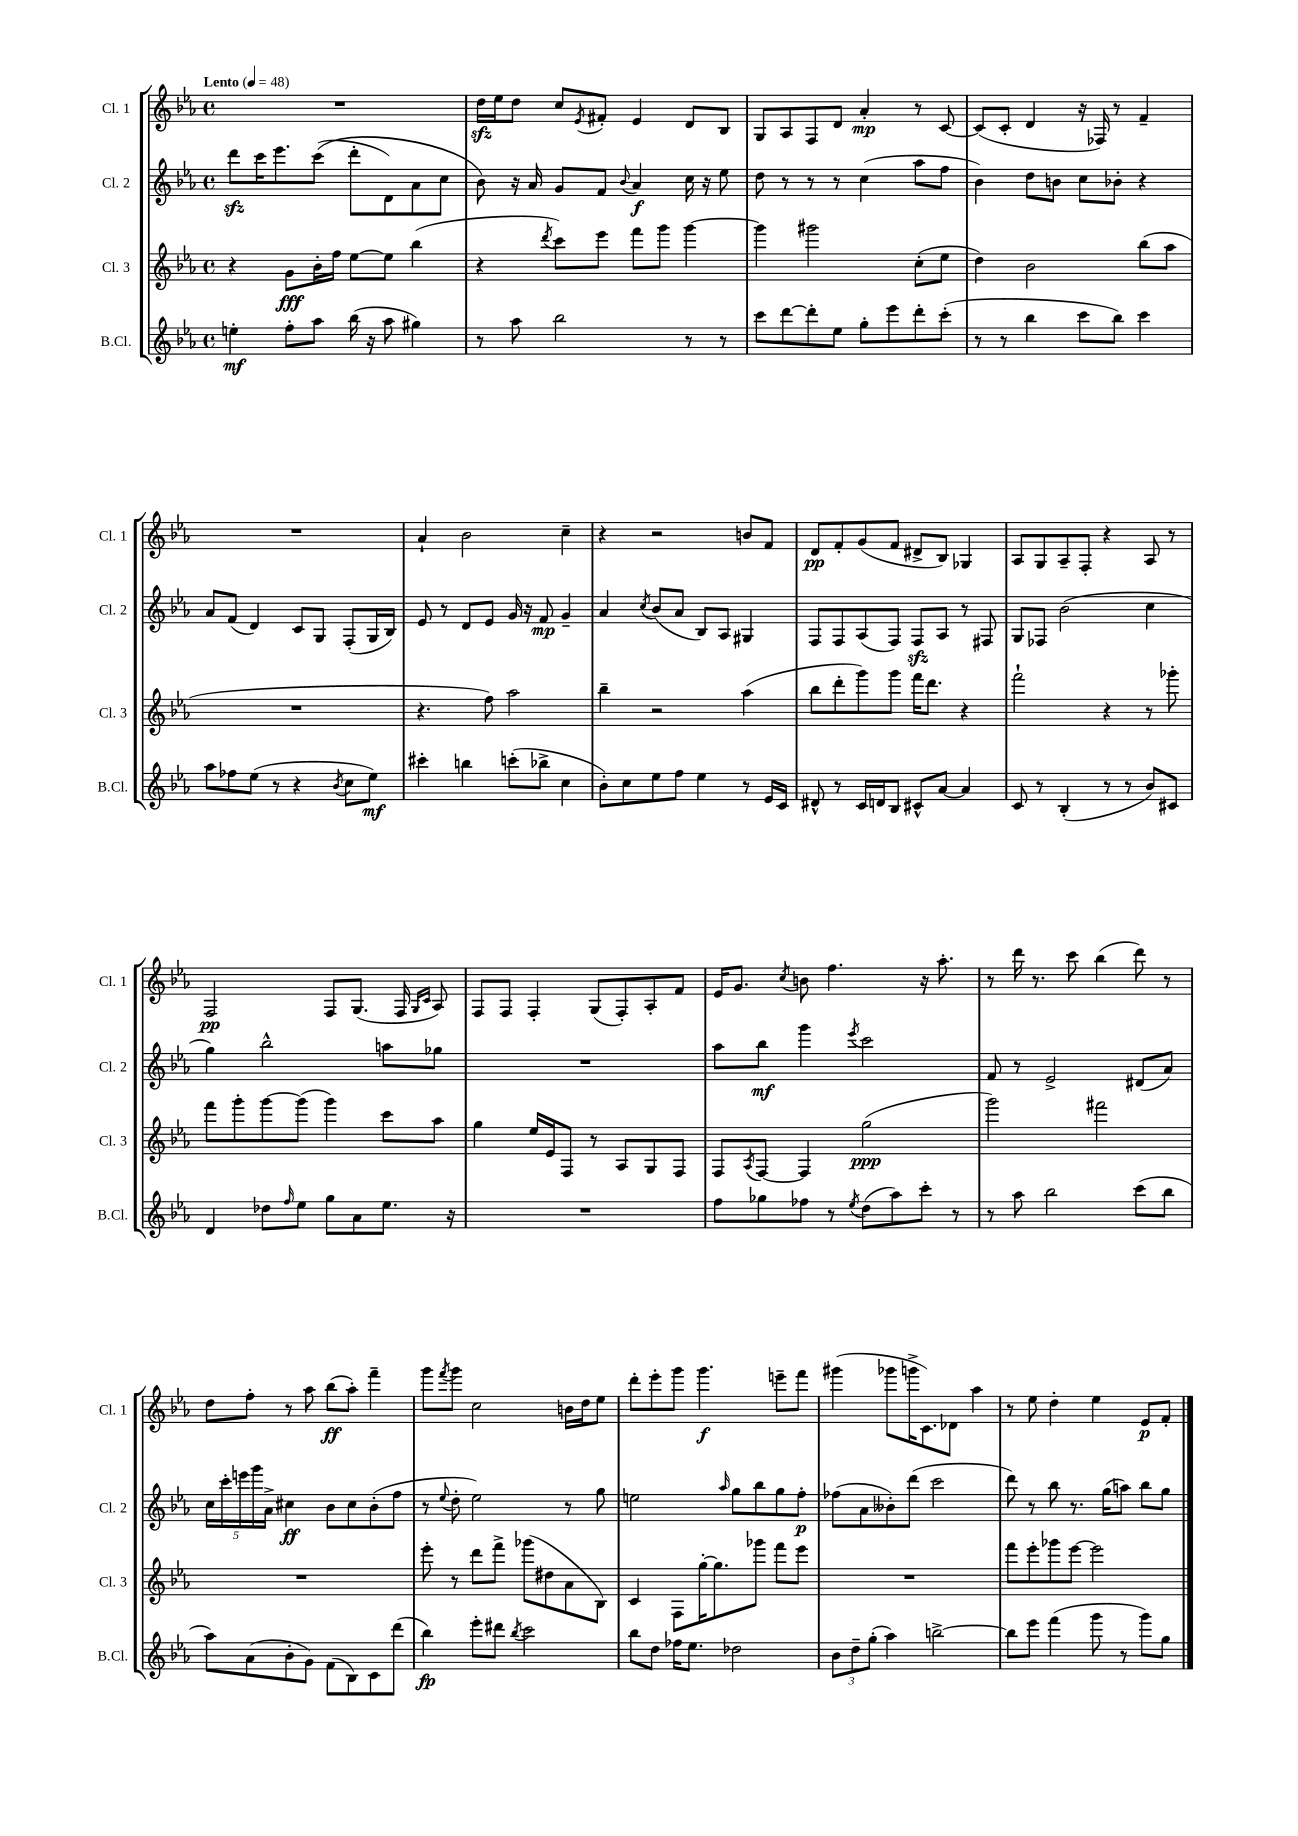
<<
\new StaffGroup <<
\new Staff = "s0" \with { instrumentName = "Cl. 1" shortInstrumentName = "Cl. 1" } {
    \clef treble \key ees \major \defaultTimeSignature \time 4/4 \tempo "Lento" 4 = 48
    R1 |
    d''16\sfz ees''16 d''8 c''8 \acciaccatura { ees'8 } fis'8-. ees'4 d'8 bes8 |
    g8 aes8 f8 d'8 aes'4-.\mp r8 c'8~ |
    c'8( c'8-. d'4 r16 fes16) r8 f'4-- |
    R1 |
    aes'4-! bes'2 c''4-- |
    r4 r2 b'8 f'8 |
    d'8\pp f'8-. g'8( f'8 dis'8-> bes8) ges4 |
    aes8 g8 aes8-- f8-. r4 aes8 r8 |
    f2\pp f8 g8.( f16 \grace { g16 c'16 } aes8) |
    f8 f8 f4-. g8( f8-.) aes8-. f'8 |
    ees'16 g'8. \acciaccatura { c''8 } b'8 f''4. r16 aes''8.-. |
    r8 d'''16 r8. c'''8 bes''4( d'''8) r8 |
    d''8 f''8-. r8 aes''8 bes''8\ff( aes''8-.) f'''4-- |
    g'''8 \acciaccatura { f'''8 } g'''8 c''2 b'16 d''16 ees''8 |
    d'''8-. ees'''8-. g'''8 g'''4.\f e'''8-- f'''8 |
    gis'''4( ges'''8 g'''16-> c'8.) des'8 aes''4 |
    r8 ees''8 d''4-. ees''4 ees'8\p f'8-. \bar "|." |
}
\new Staff = "s1" \with { instrumentName = "Cl. 2" shortInstrumentName = "Cl. 2" } {
    \clef treble \key ees \major \defaultTimeSignature \time 4/4
    d'''8\sfz c'''16 ees'''8. c'''8(\( d'''8-. d'8) aes'8 c''8 |
    bes'8\) r16 aes'16 g'8 f'8 \appoggiatura { bes'8 } aes'4\f c''16 r16 ees''8 |
    d''8 r8 r8 r8 c''4( aes''8 f''8 |
    bes'4) d''8 b'8 c''8 bes'8-. r4 |
    aes'8 f'8( d'4) c'8 g8 f8-.( g16 bes16) |
    ees'8 r8 d'8 ees'8 g'16 r16 f'8\mp g'4-- |
    aes'4 \acciaccatura { c''8 } bes'8( aes'8 bes8) aes8 gis4 |
    f8 f8 aes8( f8) f8\sfz aes8 r8 fis8 |
    g8 fes8 bes'2( c''4 |
    g''4) bes''2-^ a''8 ges''8 |
    R1 |
    aes''8 bes''8\mf g'''4 \acciaccatura { ees'''8 } c'''2 |
    f'8 r8 ees'2-> dis'8( aes'8) |
    \tuplet 5/4 { c''16 c'''16-. e'''16 g'''16 aes'16-> } cis''4\ff bes'8 cis''8 bes'8-.( f''8 |
    r8 \appoggiatura { ees''8 } d''8-. ees''2) r8 g''8 |
    e''2 \grace { aes''16 } g''8 bes''8 g''8 f''8-.\p |
    fes''8( aes'8 beses'8-.) d'''8( c'''2 |
    d'''8) r8 bes''8 r8. g''16( a''8) bes''8 g''8 \bar "|." |
}
\new Staff = "s2" \with { instrumentName = "Cl. 3" shortInstrumentName = "Cl. 3" } {
    \clef treble \key ees \major \defaultTimeSignature \time 4/4
    r4 g'8\fff bes'16-. f''16 ees''8~ ees''8 bes''4( |
    r4 \acciaccatura { d'''8 } c'''8) ees'''8 f'''8 g'''8 g'''4~ |
    g'''4 gis'''2 c''8-.( ees''8 |
    d''4) bes'2 bes''8( aes''8 |
    R1 |
    r4. f''8) aes''2 |
    bes''4-- r2 aes''4( |
    bes''8 d'''8-. g'''8) g'''8 f'''16 d'''8. r4 |
    f'''2-! r4 r8 ges'''8-. |
    f'''8 g'''8-. g'''8~ g'''8( g'''4) c'''8 aes''8 |
    g''4 ees''16 ees'16 f8 r8 aes8 g8 f8 |
    f8 \acciaccatura { aes8 } f8~ f4 g''2\ppp( |
    g'''2) fis'''2 |
    R1 |
    ees'''8-. r8 d'''8 f'''8-> ges'''8( dis''8 aes'8 bes8) |
    c'4 f8 g''16~-. g''8. ges'''8 f'''8 ees'''8 |
    R1 |
    f'''8 ees'''8-. ges'''8 ees'''8~ ees'''2 \bar "|." |
}
\new Staff = "s3" \with { instrumentName = "B.Cl." shortInstrumentName = "B.Cl." } {
    \clef treble \key ees \major \defaultTimeSignature \time 4/4
    e''4-.\mf f''8-. aes''8 bes''16( r16 aes''8 gis''4) |
    r8 aes''8 bes''2 r8 r8 |
    c'''8 d'''8~ d'''8-. ees''8 g''8-. ees'''8 d'''8-. c'''8-.( |
    r8 r8 bes''4 c'''8 bes''8) c'''4 |
    aes''8 fes''8 ees''8( r8 r4 \acciaccatura { bes'8 } c''8 ees''8\mf) |
    cis'''4-. b''4 c'''8-.( bes''8-> c''4 |
    bes'8-.) c''8 ees''8 f''8 ees''4 r8 ees'16 c'16 |
    dis'8-^ r8 c'16 d'16 bes8 cis'8-^ aes'8~ aes'4 |
    c'8 r8 bes4-.( r8 r8 bes'8) cis'8 |
    d'4 des''8 \grace { f''16 } ees''8 g''8 aes'8 ees''8. r16 |
    R1 |
    f''8 ges''8 fes''8 r8 \acciaccatura { ees''8 } d''8( aes''8) c'''8-. r8 |
    r8 aes''8 bes''2 c'''8( bes''8 |
    aes''8) aes'8( bes'8-. g'8) f'8( bes8) c'8 d'''8( |
    bes''4\fp) ees'''8-. dis'''8 \acciaccatura { bes''8 } c'''2 |
    bes''8 d''8 fes''16 ees''8. des''2 |
    \tuplet 3/2 { bes'8 d''8-- g''8-.( } aes''4) b''2~-> |
    b''8 ees'''8 f'''4( g'''8 r8 g'''8) g''8 \bar "|." |
}
>>
>>
\layout { \context { \Score \remove "Bar_number_engraver" } }
